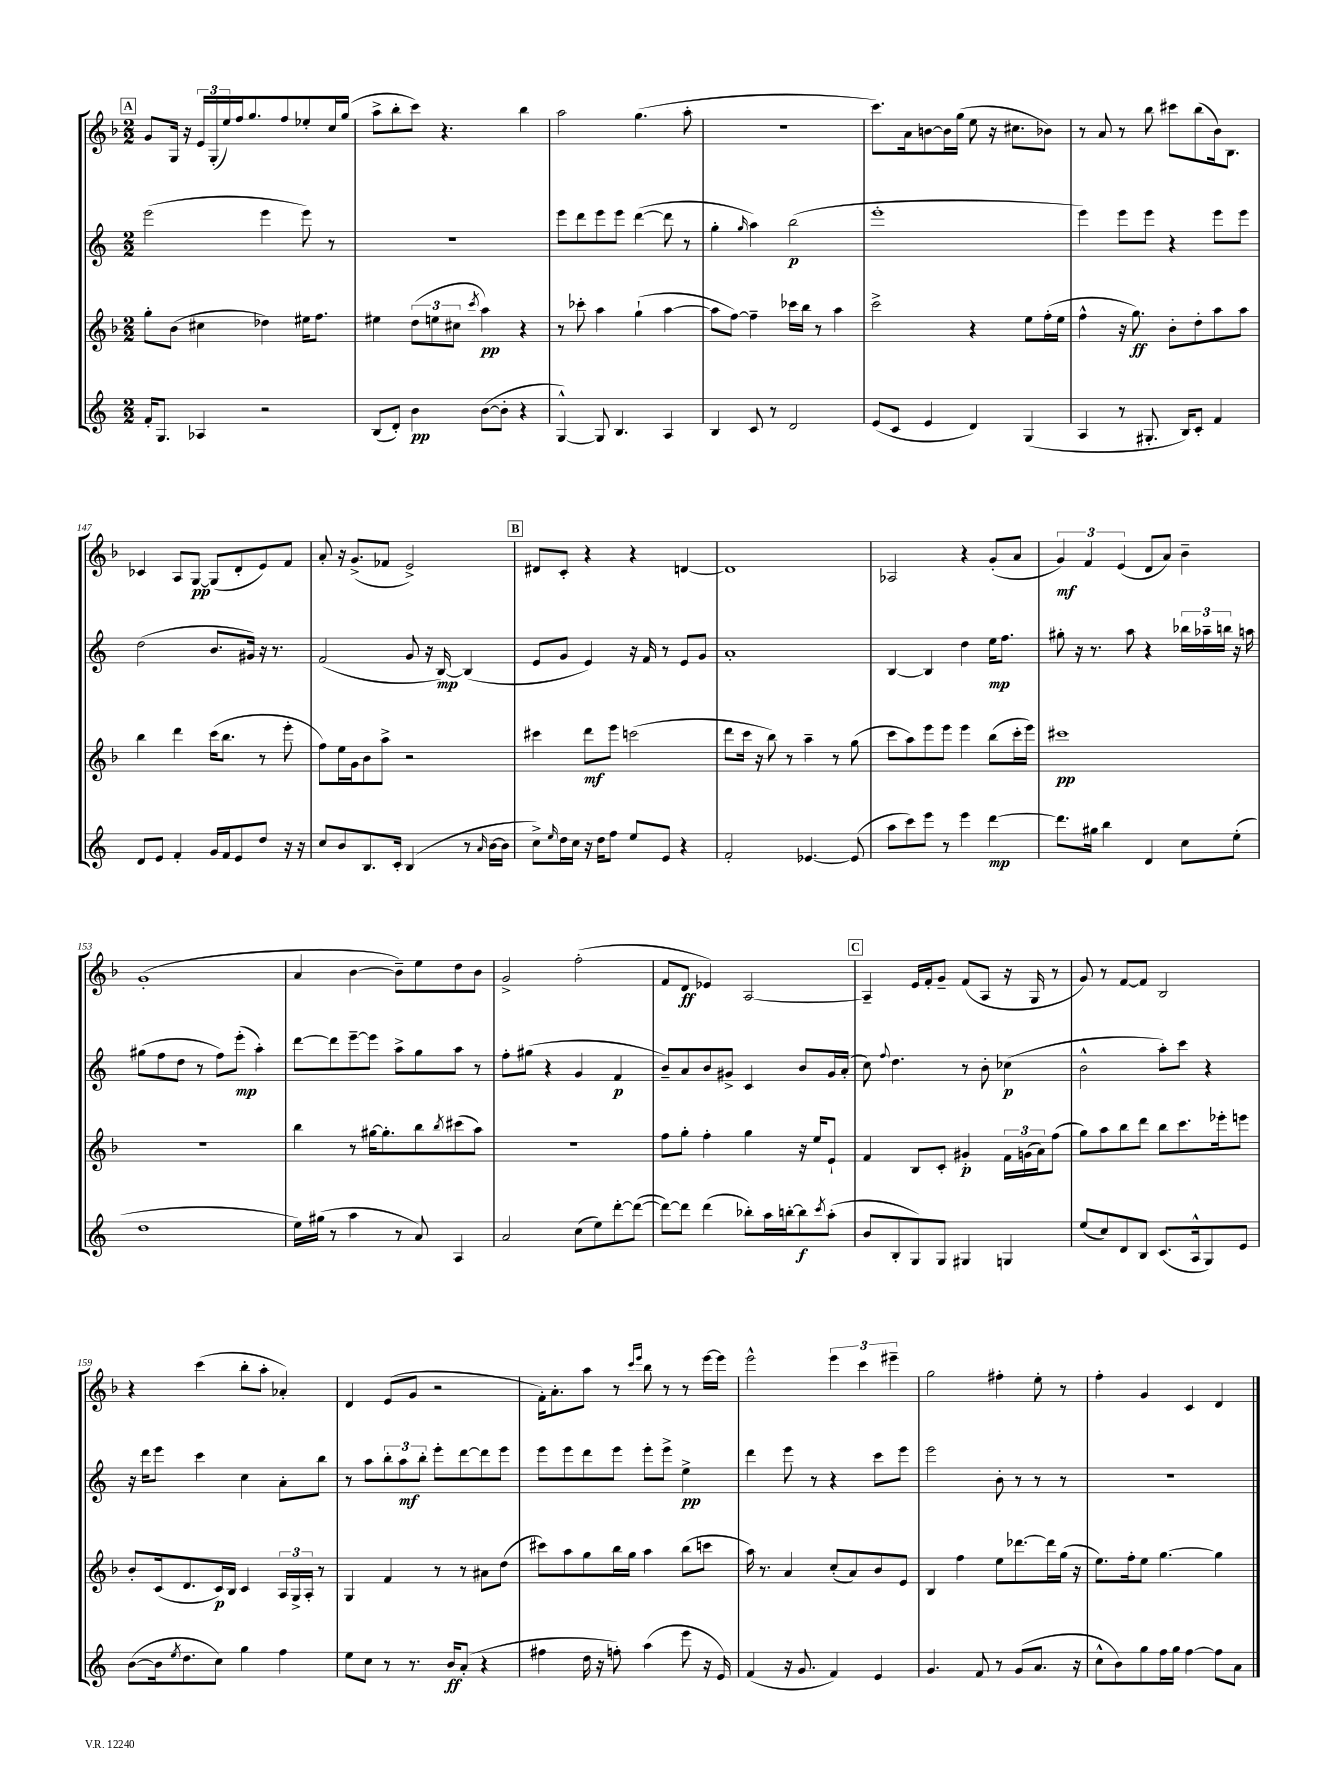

**kern	**kern	**kern	**kern
*staff4	*staff3	*staff2	*staff1
*clefG2	*clefG2	*clefG2	*clefG2
*k[]	*k[b-]	*k[]	*k[b-]
*M2/2	*M2/2	*M2/2	*M2/2
16f'	8gg'	(2eee	8g
8.G	.	.	.
.	(8b-	.	16G
.	.	.	16r
4A-	4cc#	.	24e
.	.	.	(24G'
.	.	.	24ee)
.	.	.	16ff
.	.	.	8.gg
2r	4dd-)	4eee	.
.	.	.	8ff
.	16ee#	8eee)	8ee-'
.	8.ff	.	.
.	.	8r	16cc
.	.	.	(16gg
=	=	=	=
(8B	4ee#	1r	8aa^
8d')	.	.	8bb-'
4b	(12dd	.	8ccc)
.	12ee	.	.
.	.	.	4.r
.	12cc#	.	.
.	8qccc	.	.
([8b	4aa)	.	.
8b']	.	.	.
4r	4r	.	4bb-
=	=	=	=
[4G^^)	8r	8eee	2aa
.	8ccc-'	8ddd	.
8G]	4aa	8eee	.
4.B	.	8eee	.
.	(4gg`	([4ddd	(4.gg
4A	[4aa	8ddd]	.
.	.	8r	8aa'
=	=	=	=
4B	8aa]	4gg'	1r
.	[8ff)	.	.
.	.	16qqgg	.
8c	4ff~]	4aa)	.
8r	.	.	.
2d	16ccc-	(2bb	.
.	16bb-	.	.
.	8r	.	.
.	4aa	.	.
=	=	=	=
(8e	2ccc^	1eee'	8.ccc)
8c	.	.	.
.	.	.	16a
4e	.	.	[8b
.	.	.	16b]
.	.	.	(16gg
4d)	4r	.	8ee
.	.	.	16r
.	.	.	8.cc#
(4G	8ee	.	.
.	(16ff'	.	8b-)
.	16ee	.	.
=	=	=	=
4A	4ff^^	4eee)	8r
.	.	.	8a
8r	16r	8eee	8r
.	8.gg)	.	.
8.G#'	.	8eee	8bb-
.	8b-'	4r	8ccc#
16B)	.	.	.
8c'	8dd'	.	(8bb-
4f	8aa	8eee	16b-)
.	.	.	8.B-
.	8aa	8eee	.
=	=	=	=
8d	4bb-	(2dd	4c-
8e	.	.	.
4f'	4ddd	.	8A
.	.	.	[8G
16g	(16ccc	8.b	(8G]
16f	8.bb-	.	.
8e	.	.	8d'
.	.	16g#)	.
8dd	8r	16r	8e)
.	.	8.r	.
16r	8eee'	.	8f
16r	.	.	.
=	=	=	=
8cc	8ff)	(2f	8a'
8b	16ee	.	16r
.	16g	.	(8.g^
8.B	8b-	.	.
.	8aa^	.	8f-
16c'	.	.	.
(4B	2r	8g	2e^)
.	.	16r	.
.	.	[16B)	.
8r	.	(4B]	.
16qqa	.	.	.
[16b	.	.	.
16b]	.	.	.
=	=	=	=
8cc^)	4ccc#	8e	8d#
16qqee	.	.	.
16dd	.	8g	8c'
16cc	.	.	.
16r	8ddd	4e)	4r
16dd	.	.	.
8ff	8eee	.	.
8ee	(2ccc	16r	4r
.	.	16f	.
8e	.	8r	.
4r	.	8e	[4d
.	.	8g	.
=	=	=	=
2f'	8ddd	1a'	1d]
.	16ccc	.	.
.	16r	.	.
.	8bb-)	.	.
.	8r	.	.
[4.e-	4aa~	.	.
.	8r	.	.
(8e-]	(8gg	.	.
=	=	=	=
8aa	8ccc	[4B	2A-
8ccc)	8aa)	.	.
8eee	8eee	4B]	.
8r	8eee	.	.
4eee	4eee	4dd	4r
[4ddd	(8bb-	16ee	(8g'
.	.	8.ff	.
.	16ccc'	.	8a
.	16eee)	.	.
=	=	=	=
8.ddd]	1ccc#	8gg#'	6g)
.	.	16r	.
.	.	.	6f
16gg#	.	8.r	.
4bb	.	.	.
.	.	.	(6e
.	.	8aa	.
4d	.	4r	8d
.	.	.	8a)
8cc	.	24bb-	4b-~
.	.	24aa-~	.
.	.	24bb	.
(8ee'	.	16r	.
.	.	16aa	.
=	=	=	=
1dd	1r	(8gg#	(1g'
.	.	8ff	.
.	.	8dd	.
.	.	8r	.
.	.	8ff)	.
.	.	(8eee'	.
.	.	4aa')	.
=	=	=	=
16ee)	4bb-	[8ddd	4a
(16gg#	.	.	.
8r	.	8ddd]	.
4aa	8r	[8eee~	[4b-
.	[16gg#	8eee]	.
.	8.gg#']	.	.
8r	.	8aa^	8b-~])
8a)	8bb-	8gg	8ee
.	8qbb-	.	.
4A	(8ccc#	8aa	8dd
.	8aa)	8r	8b-
=	=	=	=
2a	1r	8ff'	2g^
.	.	(8gg#	.
.	.	4r	.
(8cc	.	4g	(2ff'
8ee)	.	.	.
[8ddd'	.	4f	.
(8ddd_	.	.	.
=	=	=	=
8ddd_)	8ff	8b~)	8f
8ddd]	8gg'	8a	8d
(4ddd	4ff'	8b	4e-)
.	.	8g#^	.
8bb-')	4gg	4c	[2A
16aa	.	.	.
[16bb'	.	.	.
8bb]	16r	8b	.
.	16ee	.	.
8qccc	.	.	.
(8aa'	8e`	16g#	.
.	.	(16a'	.
=	=	=	=
8b	4f	8cc)	4A~]
.	.	8qqff	.
8B'	.	4.dd	.
8G)	8B-	.	16e
.	.	.	16f'
8G	8c'	.	8g~
4G#	4g#'	8r	(8f
.	.	8b'	8A
4G	24f	(4cc-	16r
.	(24g	.	.
.	.	.	16G
.	24a)	.	.
.	(8ff	.	8r
=	=	=	=
(8ee	8gg)	2b^^	8g)
8cc)	8aa	.	8r
8d	8bb-	.	[8f
8B	8ddd	.	8f]
(8.c	8bb-	8aa')	2B-
.	8.ccc	8ccc	.
16A^^	.	.	.
8G)	.	4r	.
.	16eee-'	.	.
8e	8eee	.	.
=	=	=	=
([8b	8b-'	16r	4r
.	.	16ddd	.
16b]	(16c	8eee	.
8qee	.	.	.
8.dd	8.d	.	.
.	.	4ccc	(4ccc
8cc)	16c)	.	.
.	16B-	.	.
4gg	4c	4cc	8bb-'
.	.	.	8aa'
4ff	24A	8a'	4a-')
.	24G^	.	.
.	24A'	.	.
.	8r	8bb	.
=	=	=	=
8ee	4G	8r	4d
8cc	.	8aa	.
8r	4f	12bb'	(8e
.	.	12aa	.
8.r	.	.	8g
.	.	12bb'	.
.	8r	8eee'	2r
16b	.	.	.
(8a'	8r	[8ddd	.
4r	8a#	8ddd]	.
.	(8dd	8eee	.
=	=	=	=
4ff#	8ccc#)	8eee	16f')
.	.	.	8.a'
.	8aa	8eee	.
16dd	8gg	8ddd	8aa
16r	.	.	.
8ff')	16bb-	8eee	8r
.	16gg	.	.
.	.	.	16qqccc
.	.	.	16qqeee
(4aa	4aa	8eee'	8bb-
.	.	8eee^	8r
8eee	(8bb-	4ee^	8r
16r	8ccc	.	[16eee
16e)	.	.	16eee]
=	=	=	=
(4f	16aa)	4ddd	2eee^^
.	8.r	.	.
16r	4a	8eee	.
8.g	.	.	.
.	.	8r	.
4f)	(8cc'	4r	6eee
.	8a)	.	.
.	.	.	6ccc
4e	8b-	8ccc	.
.	.	.	6eee#~
.	8e	8eee	.
=	=	=	=
4.g	4B-	2eee	2gg
.	4ff	.	.
8f	.	.	.
8r	8ee	8b'	4ff#'
(8g	[8.ddd-	8r	.
8.a	.	8r	8ee'
.	16ddd-]	.	.
.	(16gg	8r	8r
16r	16r	.	.
=	=	=	=
8cc^^	8.ee)	1r	4ff'
8b)	.	.	.
.	16ff'	.	.
8gg	8ee	.	4g
16ff	[4.gg	.	.
16gg	.	.	.
[4ff	.	.	4c
8ff]	4gg]	.	4d
8a	.	.	.
==	==	==	==
*-	*-	*-	*-
